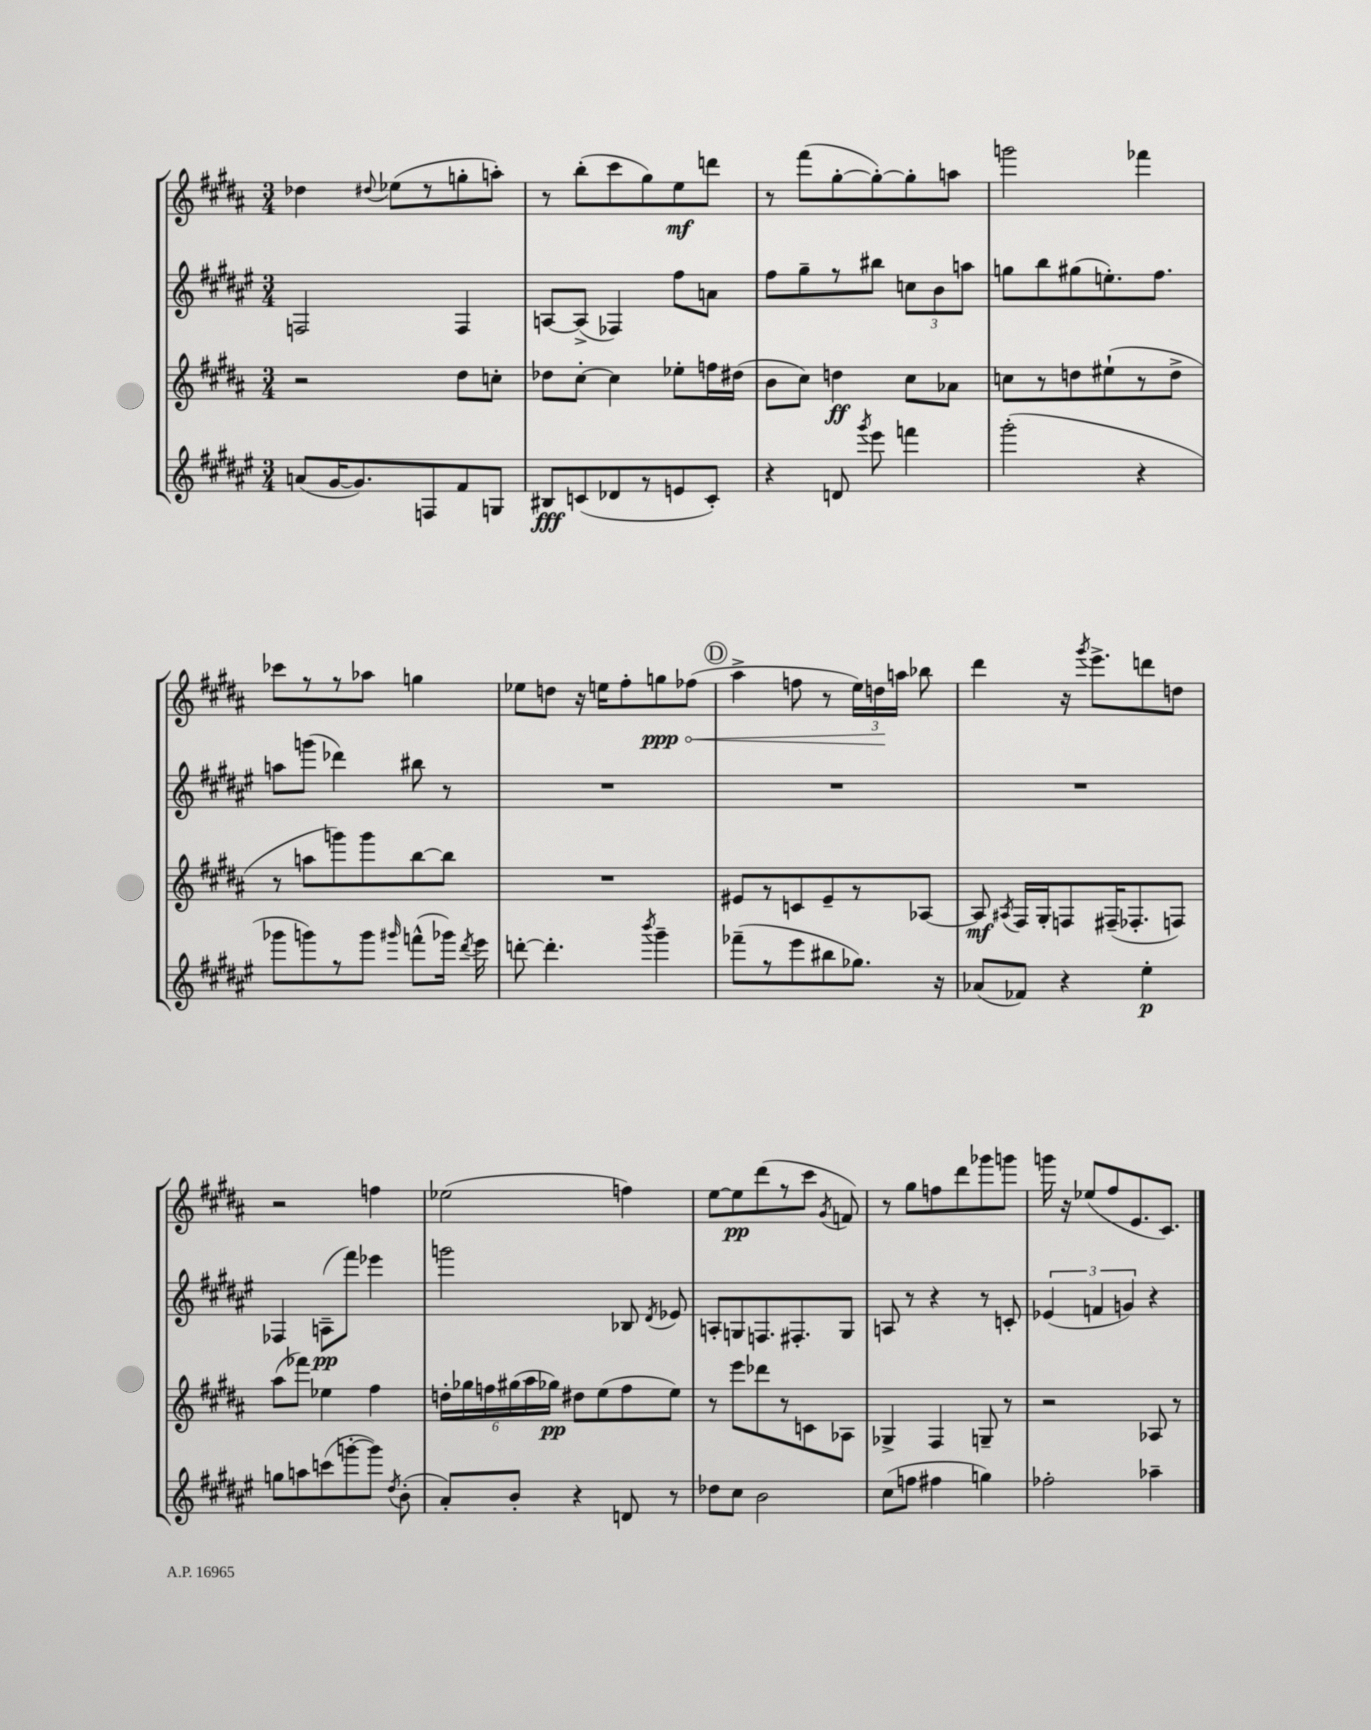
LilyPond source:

<<
\new StaffGroup <<
\new Staff = "s0" {
    \clef treble \key b \major \numericTimeSignature \time 3/4
    \autoBeamOff des''4 \appoggiatura { dis''8 } ees''8[( r8 g''8-. a''8]-.) |
    r8 b''8[-.( cis'''8 gis''8) e''8\mf d'''8] |
    r8 fis'''8[( gis''8~-. gis''8~-.) gis''8-. a''8] |
    g'''2 fes'''4 |
    ces'''8[ r8 r8 aes''8] g''4 |
    ees''8[ d''8] r16 e''16[ fis''8-. \once \override Hairpin.circled-tip = ##t g''8\ppp\< fes''8]( |
    \mark \markup { \circle "D" } ais''4-> f''8 r8 \tuplet 3/2 { e''16[) d''16\! a''16] } bes''8 |
    dis'''4 r16 \acciaccatura { gis'''8 } e'''8.[-> d'''8 d''8] |
    r2 f''4 |
    ees''2( f''4) |
    e''8[~ e''8\pp dis'''8( r8 cis'''8] \acciaccatura { gis'8 } f'8) |
    r8 gis''8[ f''8 dis'''8 ges'''8 g'''8] |
    g'''16 r16 ees''8[( fis''8 e'8. cis'8.]) \bar "|." |
}
\new Staff = "s1" {
    \clef treble \key fis \major \numericTimeSignature \time 3/4
    \autoBeamOff f2 f4 |
    a8[~ a8]->( fes4) fis''8[ a'8] |
    fis''8[ gis''8-- r8 bis''8] \tuplet 3/2 { c''8[ b'8 a''8] } |
    g''8[ b''8 gis''8( e''8.-.) fis''8.] |
    a''8[ g'''8]( des'''4) bis''8 r8 |
    R2. |
    \mark \markup { \circle "D" } R2. |
    R2. |
    fes4 a8[--\pp( fis'''8]) ees'''4 |
    g'''2 bes8 \acciaccatura { dis'8 } ees'8 |
    a8[-. g8 f8. fis8.-. g8] |
    a8 r8 r4 r8 c'8-. |
    \tuplet 3/2 { ees'4( f'4 g'4) } r4 \bar "|." |
}
\new Staff = "s2" {
    \clef treble \key b \major \numericTimeSignature \time 3/4
    \autoBeamOff r2 dis''8[ c''8]-. |
    des''8[ cis''8]~-. cis''4 ees''8[-. f''16 dis''16]( |
    b'8[ cis''8]) d''4\ff cis''8[ aes'8] |
    c''8[ r8 d''8 eis''8-!( r8 d''8]-> |
    r8 a''8[ g'''8) g'''8 b''8~ b''8] |
    R2. |
    \mark \markup { \circle "D" } eis'8[ r8 c'8 eis'8-- r8 aes8]~ |
    aes8\mf \acciaccatura { ais8 } fis16[ gis16-. f8 fis16--( fes8.-. f8]) |
    ais''8[( fes'''8]) ees''4 fis''4 |
    \tuplet 6/4 { d''16[-. ges''16 f''16 gis''16( ais''16 ges''16]\pp) } dis''8[ e''8( f''8 e''8]) |
    r8 e'''8[ des'''8 r8 c'8 aes8] |
    ges4-> fis4 g8-- r8 |
    r2 aes8 r8 \bar "|." |
}
\new Staff = "s3" {
    \clef treble \key fis \major \numericTimeSignature \time 3/4
    \autoBeamOff a'8[( gis'16~ gis'8.) f8 fis'8 g8] |
    bis8[\fff c'8( des'8 r8 e'8 c'8]-.) |
    r4 d'8 \acciaccatura { gis'''8 } eis'''8 f'''4 |
    gis'''2-.( r4 |
    ges'''8[ g'''8) r8 g'''8] \grace { gis'''16 } f'''8[-^( ges'''16]) \acciaccatura { dis'''8 } eis'''16 |
    d'''8~-. d'''4.-. \acciaccatura { b'''8 } gis'''4-- |
    \mark \markup { \circle "D" } fes'''8[--( r8 eis'''8 bis''8 ges''8.]) r16 |
    aes'8[( fes'8]) r4 eis''4-.\p |
    g''8[ a''8 c'''8( g'''8~-. g'''8]) \acciaccatura { dis''8 } b'8-.( |
    ais'8[-.) b'8]-. r4 d'8 r8 |
    des''8[ cis''8] b'2 |
    cis''8[( f''8] fis''4 g''4) |
    fes''2-. aes''4-- \bar "|." |
}
>>
>>
\layout { \context { \Score \remove "Bar_number_engraver" } }
